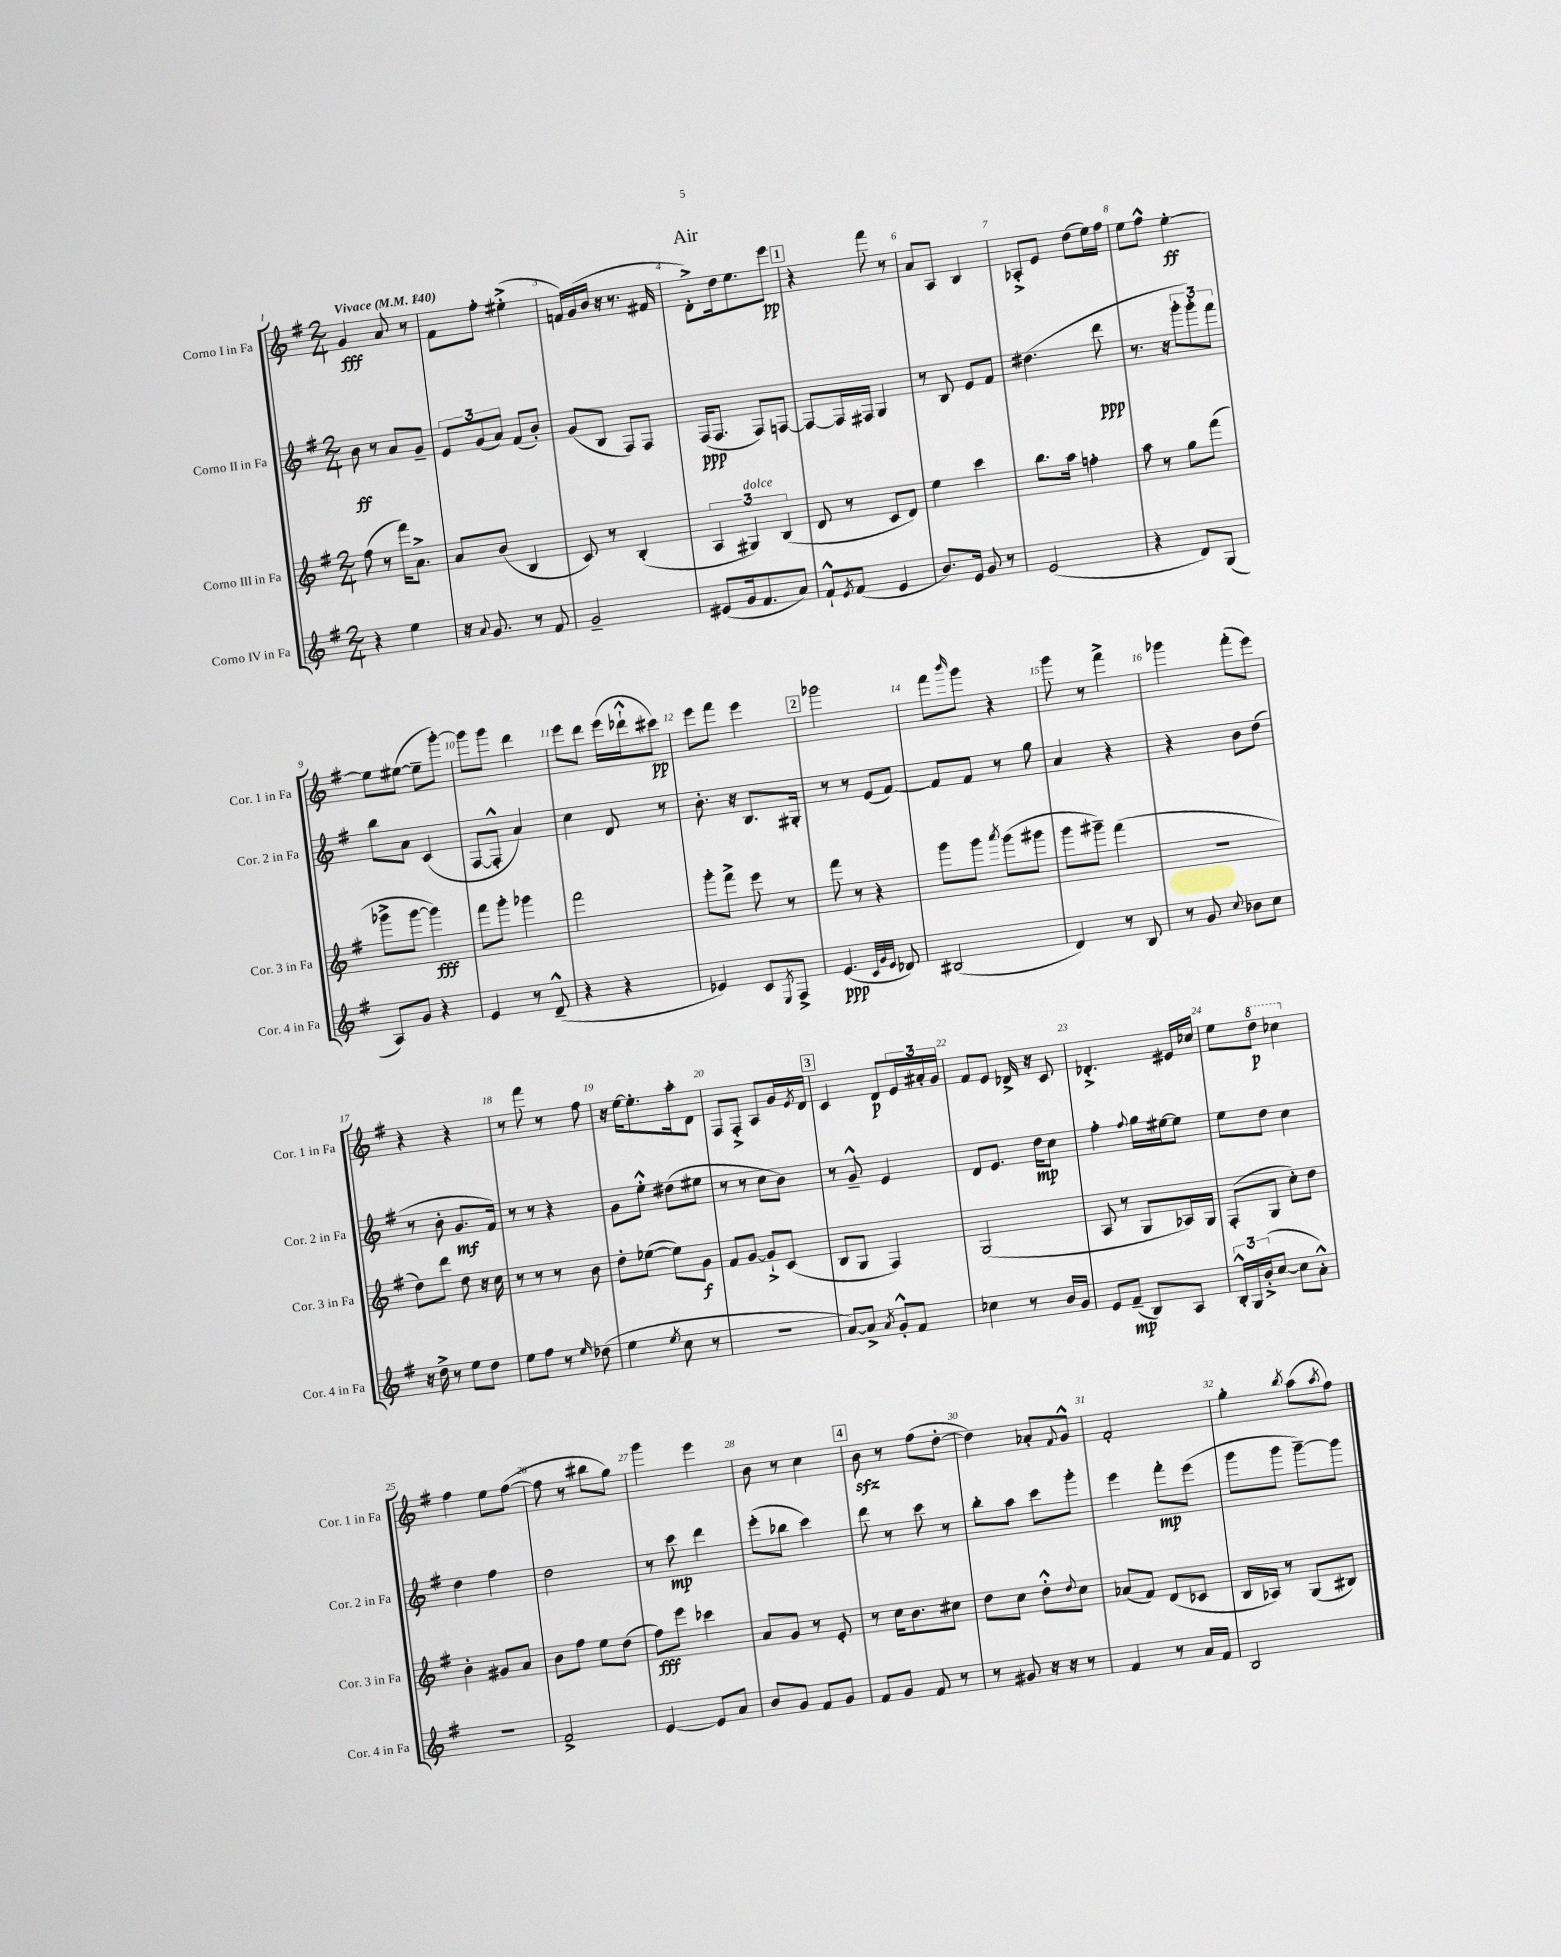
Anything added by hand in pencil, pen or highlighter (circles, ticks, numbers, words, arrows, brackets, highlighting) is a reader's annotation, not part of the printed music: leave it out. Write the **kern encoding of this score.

**kern	**kern	**kern	**kern
*staff4	*staff3	*staff2	*staff1
*clefG2	*clefG2	*clefG2	*clefG2
*k[f#]	*k[f#]	*k[f#]	*k[f#]
*M2/4	*M2/4	*M2/4	*M2/4
*MM140	*MM140	*MM140	*MM140
4r	(8ff#\	8b\	4g/
.	8r	8r	.
4ee\	16fff#\LK)	8a/L	8a/
.	8.a^\J	.	.
.	.	8g~/J	8r
=	=	=	=
16r	8a/L	12e/L	8f#\L
8qqa/	.	.	.
8.g/	.	.	.
.	.	(12g/	.
.	(8b/J	.	8ff#'\J
.	.	12a/J)	.
8r	4B/	(8f#/L	(4ee#'^\
8f#/	.	8b'/J)	.
=	=	=	=
2g~/	8c/)	(8g/L	16f/LL)
.	.	.	(16g/
.	8r	8B/J	16b/JJ
.	.	.	16r
.	(4B'/	8F#/L)	8.r
.	.	8F#/J	.
.	.	.	16f#/
=	=	=	=
(8e#/L	6A/	(16F#/LK	8d'^\L)
.	.	8.F#/J	.
16g/k	.	.	16dd\k
.	6G#/)	.	.
8.f#/	.	.	8.ee\
.	.	8F#/L)	.
.	(6B/	.	.
8a/J)	.	[8F/J	8eee\J
=	=	=	=
8f#`^^/L	8d/	8F/_L	4r
8qe/	.	.	.
(8f#/J	8r	16F/]L	.
.	.	16F#/JJ	.
4e/	8c/L	4G/	8fff#\
.	8d/J)	.	8r
=	=	=	=
8.b/L)	4ee\	8r	8a/L
.	.	8B/	8A/J
16e/Jk	.	.	.
8g/	4ccc\	8e/L	4B/
8r	.	8f#/J	.
=	=	=	=
(2e/	8.bb\L	(4.dd#\	8A-'^/L
.	.	.	8e/J
.	16aa\Jk	.	.
.	4ff'\	.	(8dd\L
.	.	8ddd\	16ee\L)
.	.	.	16ff#\JJ
=	=	=	=
4r	8aa\	8.r	8ee\L
.	8r	.	8ff#^^\J
.	.	16r	.
8d/L)	8gg\L	12ggg'\L	[4ee'\
.	.	12ggg'\)	.
(8G/J	(8fff#\J	.	.
.	.	12fff#\J	.
=	=	=	=
8A/L)	8ggg-^\L	8bb\L	8ee\]L
8g/J	[8ggg-\J	8a\J	([8ee#\J
4r	4ggg-\])	(4c/	8ee#~\]L
.	.	.	[8ggg'\J)
=	=	=	=
4e/	8fff#\L	[8F#/L	8ggg\]L
.	8ggg'\J	8F#'^^/]J	8ggg\J
8r	4ggg-\	4a/)	4ddd\
(8d~^^/	.	.	.
=	=	=	=
4r	2fff#\	4cc\	8eee\L
.	.	.	8ddd\J
4r	.	8d/	(16eee\LL
.	.	.	16ddd-`^^\J
.	.	8r	8ccc#\J)
=	=	=	=
4e-/)	8ggg'\L	8.b'\	8eee\L
.	8fff#^\J	.	8fff#\J
.	.	16r	.
8c/L	8eee\	8.B/L	4eee\
8qE/	.	.	.
8F#^/J	8r	.	.
.	.	16G#'/Jk	.
=	=	=	=
(4.e/	8fff#\	8r	2ggg-\
.	8r	8r	.
.	4r	(8e/L	.
32qqc/LLL	.	.	.
32qqg/	.	.	.
32qqe/JJJ	.	.	.
8d-/)	.	[8f#/J)	.
=	=	=	=
(2B#/	8ggg\L	8f#/]L	8fff#\L
.	.	.	16qqbbb/
.	8ggg\J	8f#/J	8ggg\J
.	8qaaa/	.	.
.	(8ggg\L	8r	4r
.	8ggg#\J	8gg\	.
=	=	=	=
4d/)	8ggg\L	4a/	8ggg\
.	8ggg#~\J)	.	8r
8r	(4fff#\	4r	4fff#^\
8B/	.	.	.
=	=	=	=
8r	2r	4r	4ggg-\
8g/	.	.	.
8qqcc/	.	.	.
8b-\L	.	8b\L	(8fff#'\L
8cc\J	.	(8dd\J	8eee\J)
=	=	=	=
16r	8dd\L)	8r	4r
16dd^\	.	.	.
8r	8ddd\J	8b'\	.
8ee\L	8dd\	8.g/L	4r
8dd\J	16r	.	.
.	16cc\	16f#/Jk)	.
=	=	=	=
8ee\L	8r	8r	8r
8ff#\J	8r	8r	8fff#\
8r	8r	4r	8r
16qqee/	.	.	.
(8dd-\	8b\	.	8ff#\
=	=	=	=
4ee\	8dd'\L	8g\L	16r
.	.	.	[16ee\LK
.	([8ee-\J	8ee'^^\J	8.ee'\]
8qee/	.	.	.
8cc\	8ee-\]L)	(8dd#\L	.
.	.	.	16aa'\k
8r	8g\J	8ee#\J	8d\J
=	=	=	=
2r	8f#/L	8r	8F#/L
.	[8g/J	8r	8F#'^/J
.	8g`^/]L	8cc\L	8A/L
.	(8c/J	8b\J)	16g/L
.	.	.	8qe/
.	.	.	16d/JJ
=	=	=	=
[8a/L)	8B/L	8r	4c/
8a^/]J	8G/J	8g~^^/	.
8qa/	.	.	.
8g'^^/L	4F#/)	4e/	8d/L
8f#/J	.	.	24e/L
.	.	.	24a#'/
.	.	.	24g/JJ
=	=	=	=
4cc-\	(2G/	8d/L	8f#/L
.	.	8.e/J	8e/J
8r	.	.	16d-^/
.	.	16dd\LK	16r
16b/LL	.	8cc\J	8c/
16g/JJ	.	.	.
=	=	=	=
8e/L	8A/	4ff#'\	4.d-'^/
(8f#~/J	8r	.	.
.	.	8qqff#/	.
8B/L)	8G/L	16gg\LL	.
.	.	[16ee#\J	.
8A/J	16A-/L)	8ee#\]J	16e#/LL
.	16G/JJ	.	16cc-/JJ
=	=	=	=
24B'^^/LL	(8F#'/L	8ee\L	8ee\L
24G/	.	.	.
(24b'^/J	.	.	.
[8cc/J	8G/J	8dd\J	8ddd\J
8cc\]L	8cc'\L)	4cc\	4ccc-\
8a'^^\J)	8dd\J	.	.
=	=	=	=
2r	4b'\	4dd\	4ff#\
.	8g#/L	4ff#\	8ee\L
.	8a/J	.	([8ff#\J
=	=	=	=
2f#^/	8b\L	2dd\	8ff#\]
.	8ff#\J	.	8r
.	8ee\L	.	8bb#\L
.	(8dd\J	.	8gg\J)
=	=	=	=
[4e/	8ff#\L)	8r	4ggg\
.	8eee\J	8ccc\	.
8e/]L	4ccc-\	4ddd\	4eee\
8a/J	.	.	.
=	=	=	=
8b/L	8a/L	(8eee'\L	8b\
8g/J	8g/J	8bb-\J	8r
8f#/L	8r	4ccc\)	4cc\
8g/J	8e'/	.	.
=	=	=	=
8f#/L	8r	8ddd\	8b\
8g/J	16cc\LK	8r	8r
.	8.b\	.	.
8f#/	.	8ccc\	(8ff#\L
8r	8cc#\J	8r	[8dd'\J
=	=	=	=
8r	8dd\L	8bb'\L	4dd\])
8g#/	8cc\J	8aa\J	.
16r	8dd'^^\L	8ccc\L	8a-'/L
16r	.	.	.
.	8qqdd/	.	8qqf#/
8r	8cc\J	8ggg'\J	8g^^/J
=	=	=	=
4f#/	(8a-/L	4eee\	2f#'/
.	8f#/J)	.	.
8r	(8d/L	8fff#'\L	.
16a/LL	8c-/J	(8eee\J	.
16f#/JJ	.	.	.
=	=	=	=
2B/	16B/LL	8ggg\L	4gg'\
.	16A-/JJ)	.	.
.	8r	8ggg\J	.
.	.	.	8qbb/
.	(8G/L	[8ggg~\L)	(8aa\L
.	.	.	8qaa/
.	8B#/J)	8ggg\]J	8ff#\J)
==	==	==	==
*-	*-	*-	*-
